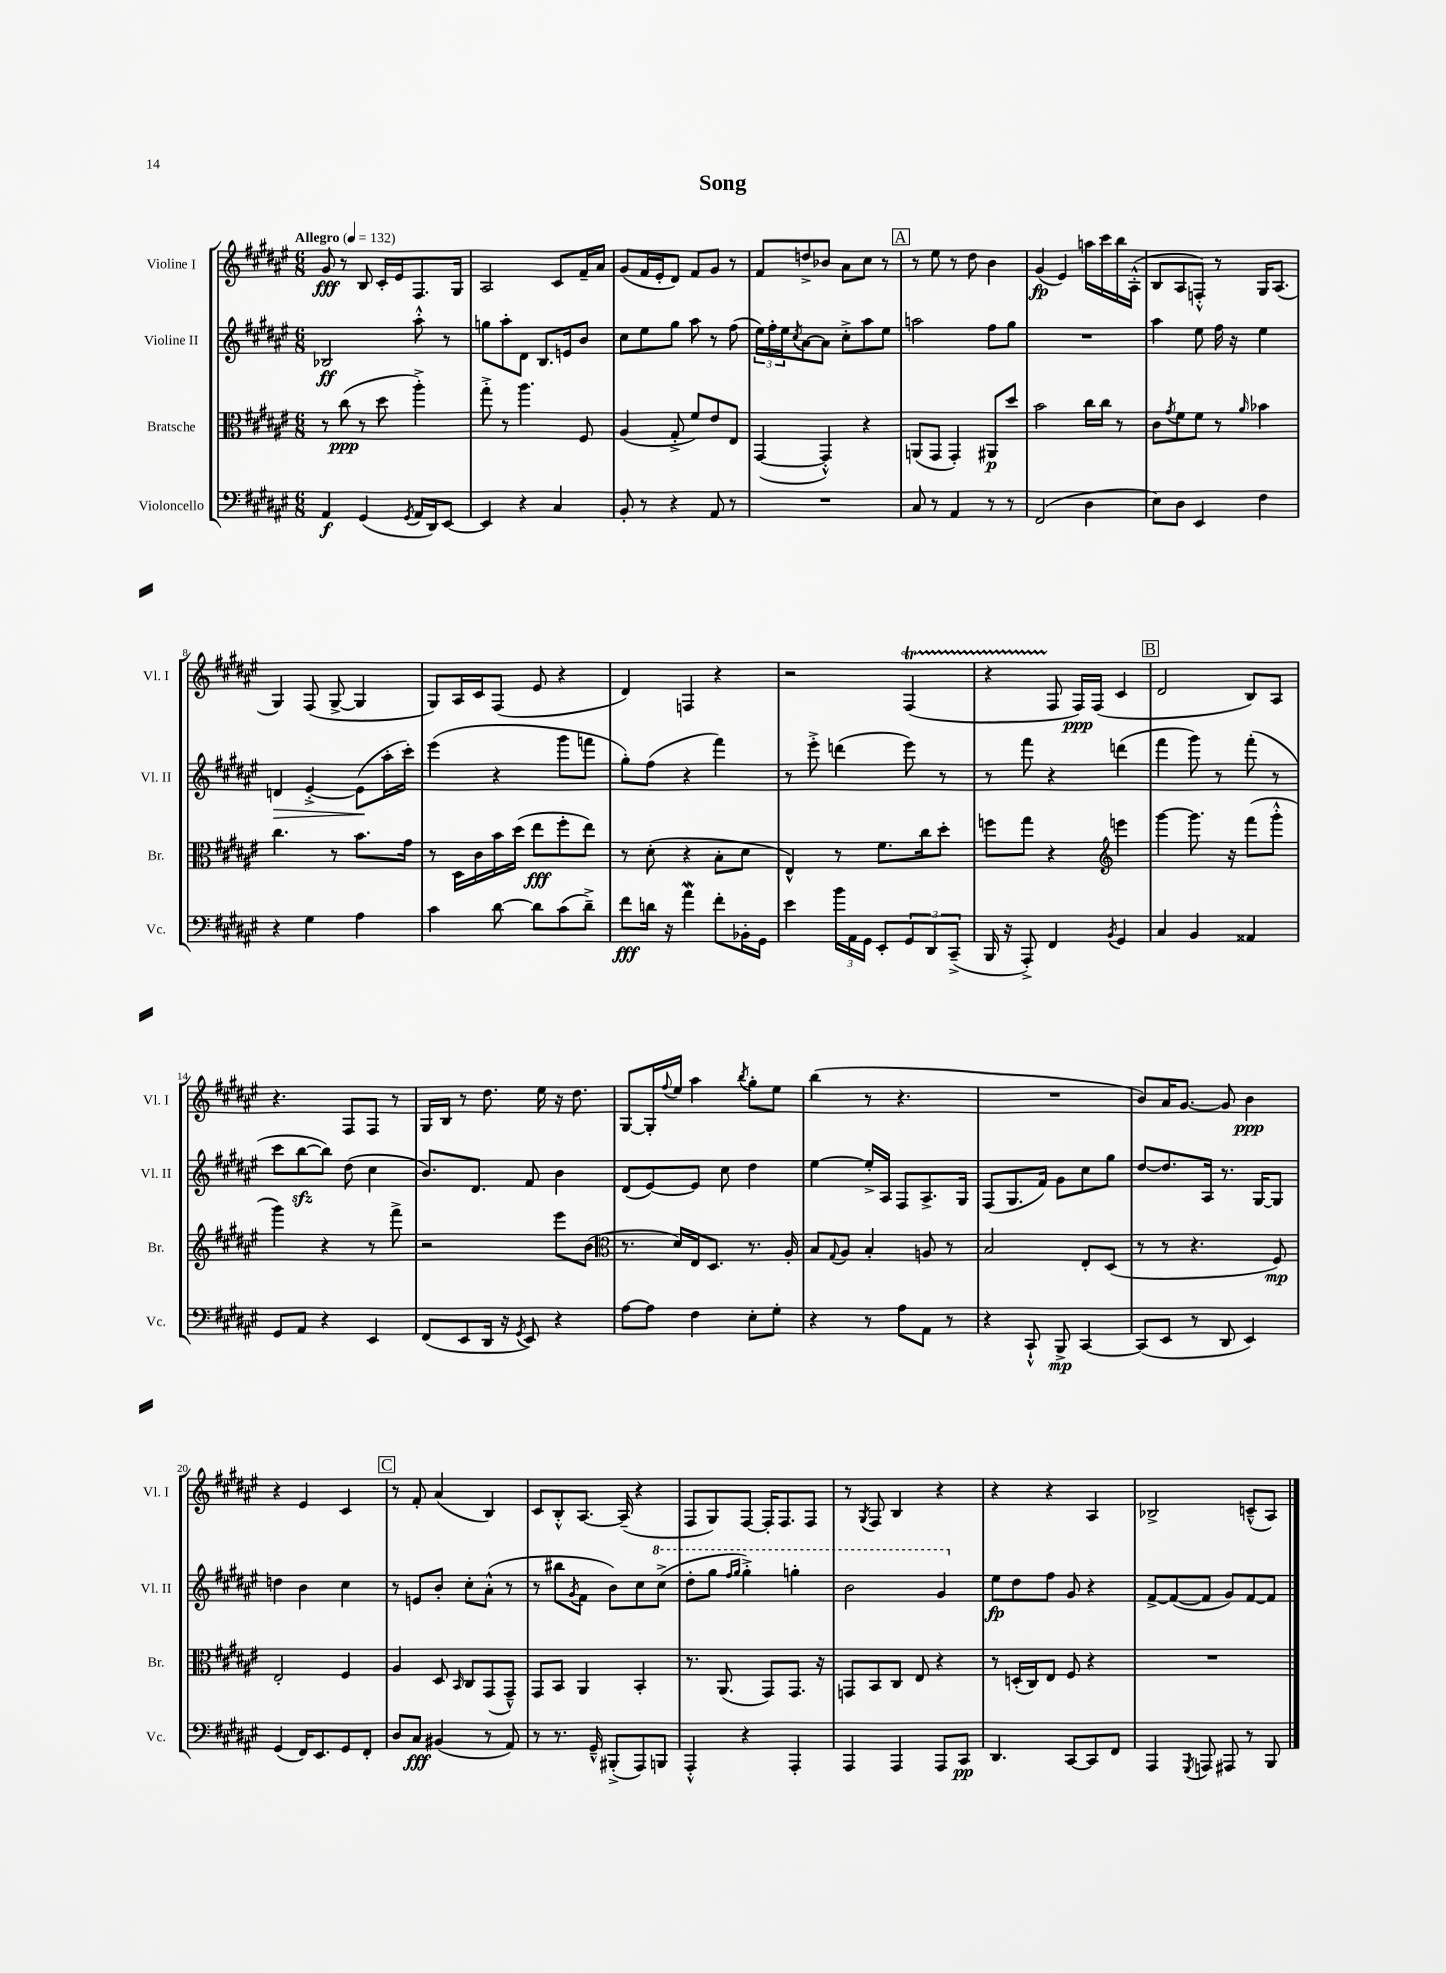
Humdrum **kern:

**kern	**kern	**kern	**kern
*staff4	*staff3	*staff2	*staff1
*clefF4	*clefC3	*clefG2	*clefG2
*k[f#c#g#d#a#e#]	*k[f#c#g#d#a#e#]	*k[f#c#g#d#a#e#]	*k[f#c#g#d#a#e#]
*M6/8	*M6/8	*M6/8	*M6/8
*MM132	*MM132	*MM132	*MM132
4AA#	8r	2B-	8g#
.	(8cc#	.	8r
(4GG#	8r	.	8B
.	8dd#	.	16c#'
.	.	.	16e#
8qGG#	.	.	.
16AA#	4aa#'^)	8aa#'^^	8.F#
16DD#)	.	.	.
[8EE#	.	8r	.
.	.	.	16G#
=	=	=	=
4EE#]	8gg#'^	8gg	2A#
.	8r	8aa#'	.
4r	4.aa#	8d#	.
.	.	8.B	.
4C#	.	.	8c#
.	.	16e	.
.	8F#	8b	16f#~
.	.	.	16a#
=	=	=	=
8BB'	(4A#	8cc#	(8g#
8r	.	8ee#	16f#
.	.	.	16e#'
4r	8G#'^	8gg#	8d#)
.	8f#)	8aa#	8f#
8AA#	8e#	8r	8g#
8r	8E#	(8ff#	8r
=	=	=	=
2.r	([4GG#	24ee#)	8f#
.	.	24ff#'	.
.	.	24ee#	.
.	.	8qcc#	.
.	.	[8a#	8dd^
.	4GG#'^^])	8a#]	8b-
.	.	8cc#'^	8a#
.	4r	8aa#	8cc#
.	.	8ee#	8r
=	=	=	=
8C#	(8AA	2aa	8r
8r	8GG#	.	8ee#
4AA#	4GG#')	.	8r
.	.	.	8dd#
8r	8AA#	8ff#	4b
8r	8dd#	8gg#	.
=	=	=	=
(2FF#	2b	2.r	(4g#
.	.	.	4e#)
4D#	16cc#	.	16aa
.	16cc#	.	16ccc#
.	8r	.	16bb
.	.	.	(16A#'^^
=	=	=	=
8E#)	8c#	4aa#	8B
.	8qg#	.	.
8D#	8f#	.	8A#
4EE#	8f#	8ee#	8F'^^)
.	8r	16ff#	8r
.	.	16r	.
.	16qqa#	.	.
4F#	4b-	4ee#	16G#
.	.	.	(8.A#
=	=	=	=
4r	4.cc#	4d	4G#)
4G#	.	[4e#'^	(8F#
.	8r	.	[8G#^
4A#	8.b	(8e#]	4G#]
.	.	16aa#'	.
.	16g#	16ccc#')	.
=	=	=	=
4c#	8r	(4eee#	8G#)
.	16D#	.	16A#
.	16c#	.	16c#
[8d#	16b	4r	(8F#
.	(16dd#	.	.
8d#]	8ee#	.	8e#
(8c#	8ff#'	8ggg#	4r
8d#~^)	8ee#)	8fff	.
=	=	=	=
8f#	8r	8gg#')	4d#)
16d	(8d#'	(8ff#	.
16r	.	.	.
4a#	4r	4r	4F
8f#'	8B'	4fff#)	4r
16BB-'	8d#	.	.
16GG#	.	.	.
=	=	=	=
4e#	4E#^^)	8r	2r
.	.	8eee#'^	.
24b	8r	(4ddd	.
24AA#	.	.	.
24GG#	.	.	.
8EE#'	8.f#	.	.
12GG#	.	8eee#)	(4F#
.	16cc#	.	.
12DD#	.	.	.
.	8dd#'	8r	.
(12CC#~^	.	.	.
=	=	=	=
16BBB	8ff	8r	4r
16r	.	.	.
8AAA#'^)	8gg#	8fff#	.
4FF#	4r	4r	8F#
.	.	.	16F#)
.	.	.	(16F#
*	*clefG2	*	*
8qBB	.	.	.
4GG#	4eee	(4ddd	4c#
=	=	=	=
4C#	[4ggg#	4fff#	2d#
4BB	8.ggg#]	8ggg#)	.
.	.	8r	.
.	16r	.	.
4AA##	(8fff#	(8fff#'	8B)
.	8ggg#'^^	8r	8A#
=	=	=	=
8GG#	4ggg#)	8ccc#	4.r
8AA#	.	[8bb	.
4r	4r	8bb])	.
.	.	(8dd#	8F#
4EE#	8r	4cc#	8F#
.	8fff#^	.	8r
=	=	=	=
(8FF#	2r	8.b)	16G#
.	.	.	16B
8EE#	.	.	8r
.	.	8.d#	.
16DD#	.	.	8.dd#
16r	.	.	.
8qGG#	.	.	.
8EE#)	.	8f#	.
.	.	.	16ee#
4r	8eee#	4b	16r
.	.	.	8.dd#
.	(8b	.	.
=	=	=	=
*	*clefC3	*	*
[8A#	8.r	(8d#	[8G#
8A#]	.	[8e#)	16G#']
.	.	.	8qqff#
.	16d#)	.	16ee#
4F#	16E#	8e#]	4aa#
.	8.D#	.	.
.	.	8cc#	.
.	.	.	8qbb
8E#'	8.r	4dd#	8gg#'
8G#'	.	.	8ee#
.	16A#'	.	.
=	=	=	=
4r	8B	[4ee#	(4bb
.	8qqG#	.	.
.	8A#	.	.
8r	4B'	16ee#'^]	8r
.	.	16A#	.
8A#	.	8F#	4.r
8AA#	8A	8.A#^	.
8r	8r	.	.
.	.	16G#	.
=	=	=	=
4r	2B	(8F#	2.r
.	.	8.G#	.
8CC#`^^	.	.	.
.	.	16f#)	.
8BBB^	.	8g#	.
[4CC#	8E#'	8cc#	.
.	(8D#	8gg#	.
=	=	=	=
(8CC#]	8r	[8dd#	8b)
8EE#	8r	8.dd#]	16a#
.	.	.	[8.g#
8r	4.r	.	.
.	.	16A#	.
8DD#	.	8.r	8g#]
4EE#)	.	.	4b
.	.	[16G#	.
.	8F#)	8G#]	.
=	=	=	=
(4GG#	2E#'	4dd	4r
16FF#)	.	4b	4e#
8.EE#	.	.	.
8GG#	4F#	4cc#	4c#
8FF#'	.	.	.
=	=	=	=
8D#	4A#	8r	8r
8C#	.	8e	8f#'
(4BB#	8D#	8b'	(4a#
.	16qqBB	.	.
.	8C#	8cc#'	.
8r	(8GG#	(8a#'^^	4B)
8AA#)	8GG#~^^)	8r	.
=	=	=	=
8r	8GG#	8r	8c#
8.r	8BB	8bb#	8B'^^
.	.	8qg#	.
.	4AA#	8f#	[8.A#
16GG#~^^	.	.	.
(8BBB#'^	.	8b)	.
.	.	.	(16A#~]
8AAA#)	4BB'	8cc#	4r
8BBB	.	(8ccc#^	.
=	=	=	=
4AAA#'^^	8.r	8ddd#'	8F#
.	.	8ggg#	8G#)
.	(8.AA#	.	.
.	.	16qqfff#	.
.	.	16qqggg#	.
4r	.	4ggg#'^)	[8F#
.	8GG#)	.	16F#']
.	.	.	8.F#
4AAA#'	8.GG#	4ggg'	.
.	.	.	8F#
.	16r	.	.
=	=	=	=
4AAA#	8GG	2bb	8r
.	.	.	8qG#
.	8BB	.	8F#
4AAA#	8C#	.	4B
.	8E#	.	.
8AAA#	4r	4gg#	4r
8CC#	.	.	.
=	=	=	=
4.DD#	8r	8ee#	4r
.	(16D'	8dd#	.
.	16C#)	.	.
.	8E#	8ff#	4r
[8CC#	8F#	8g#	.
8CC#]	4r	4r	4A#
8FF#	.	.	.
=	=	=	=
4AAA#	2.r	[8f#^	2B-^
.	.	(8f#_	.
8qGGG#	.	.	.
8AAA	.	8f#]	.
8AAA#	.	8g#)	.
8r	.	[8f#	(8c~^^
8BBB	.	8f#]	8A#)
==	==	==	==
*-	*-	*-	*-
